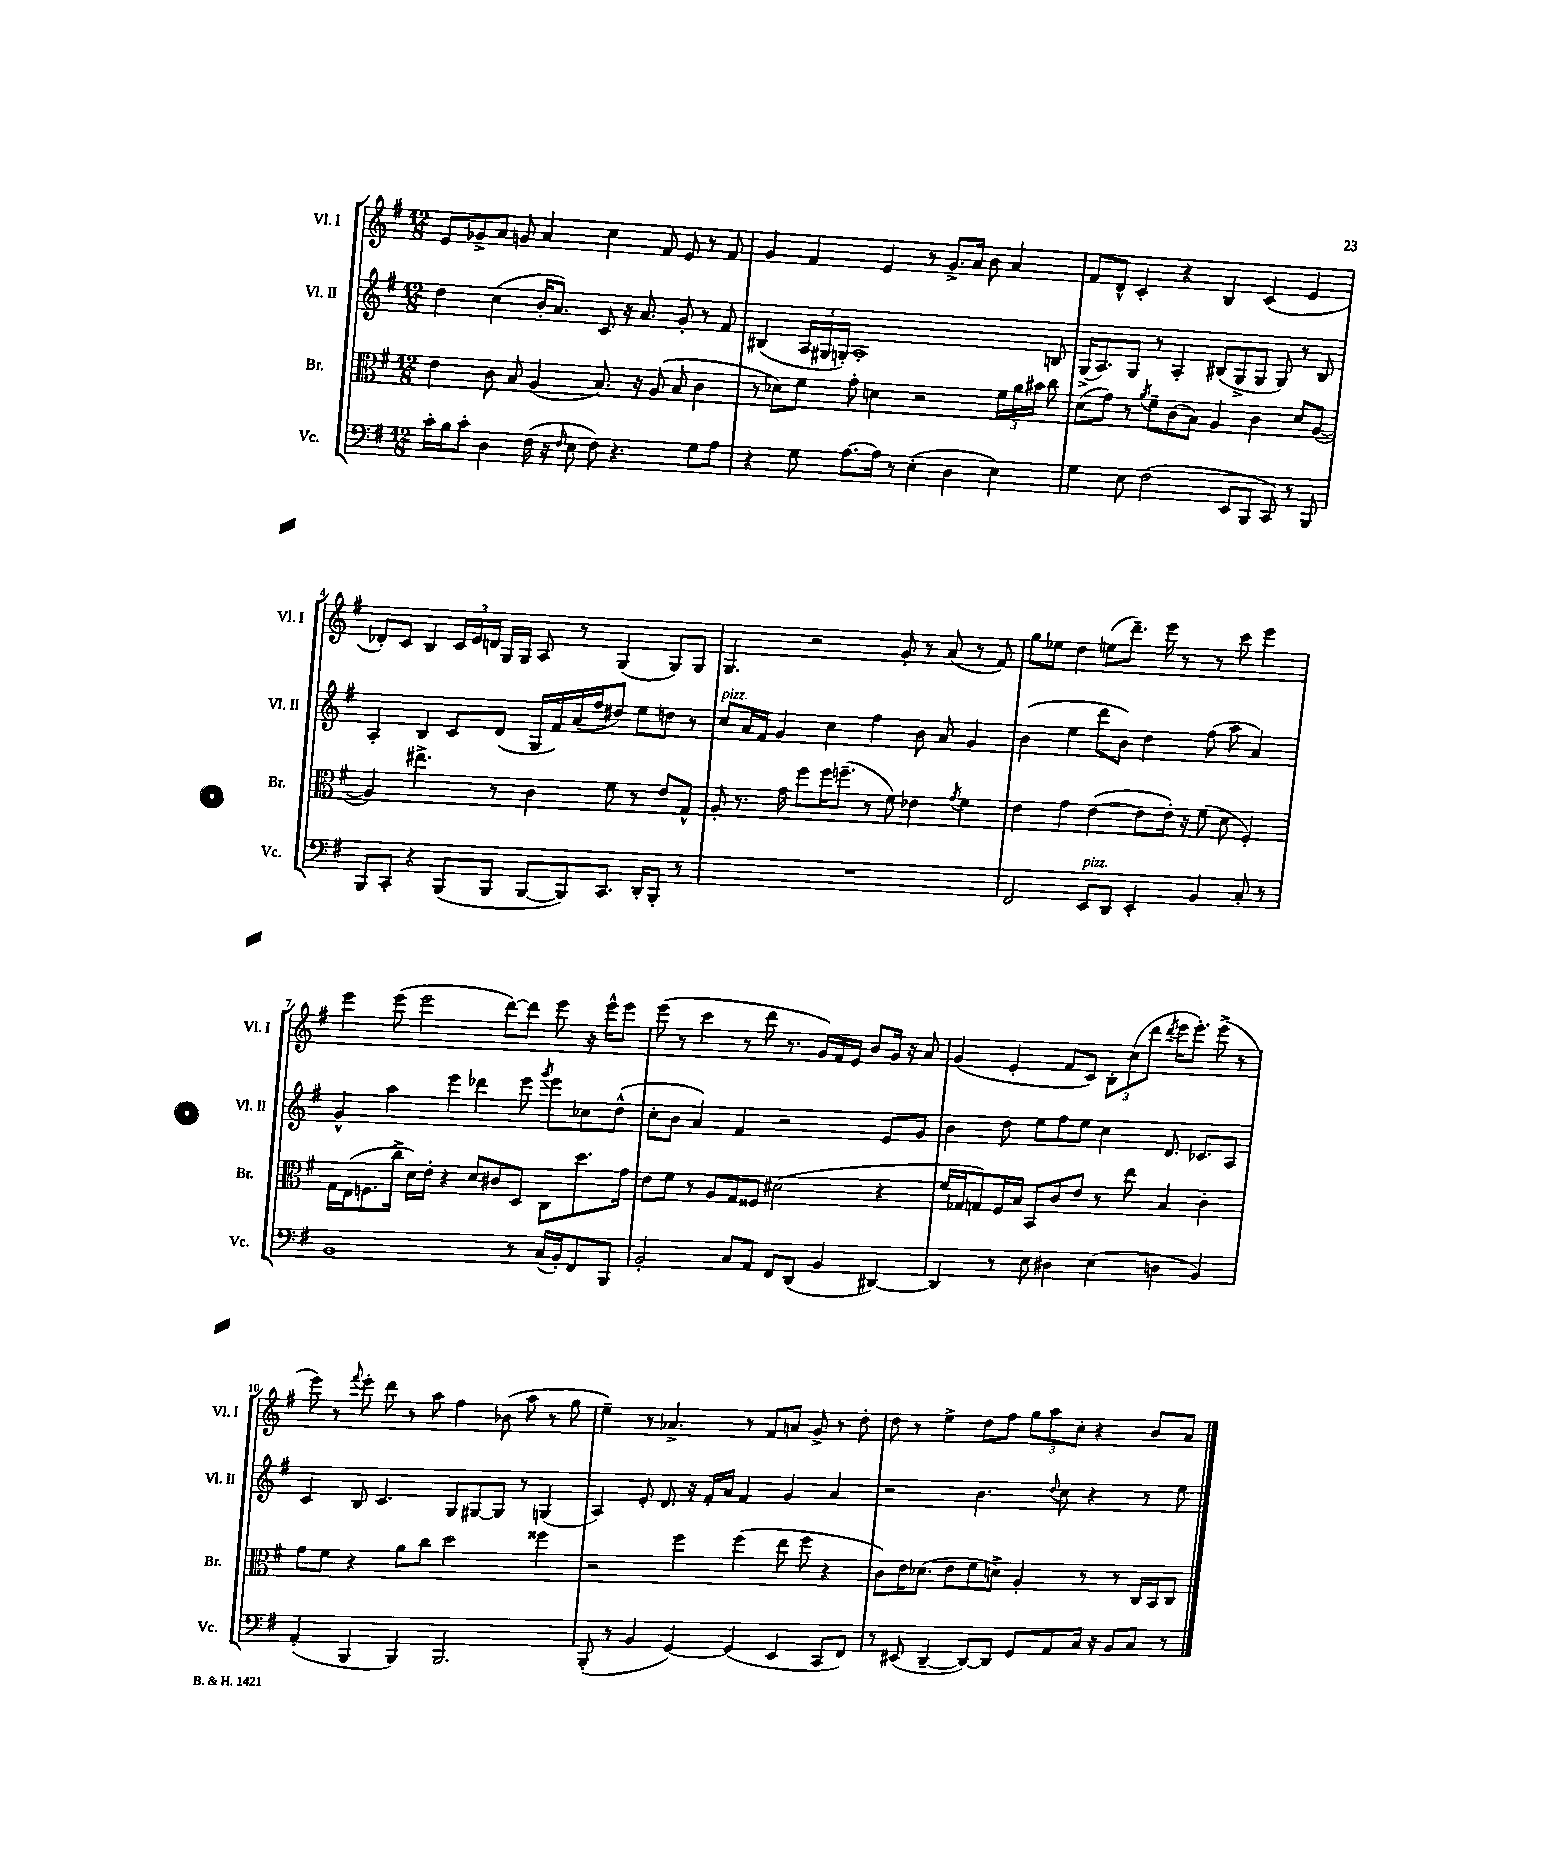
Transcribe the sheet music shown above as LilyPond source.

<<
\new StaffGroup <<
\new Staff = "s0" \with { instrumentName = "Vl. I" shortInstrumentName = "Vl. I" } {
    \clef treble \key g \major \numericTimeSignature \time 12/8
    \autoBeamOff e'8[ ges'8-> a'8] g'8 a'4 c''4 fis'8 e'8 r8 fis'8 |
    g'4 fis'4 e'4 r8 g'8.[-> a'16] b'8 a'4 |
    fis'8[ d'8]-^ c'4-. r4 b4 c'4( e'4 |
    des'8[-.) c'8] b4 \tuplet 3/2 { c'16[ e'16 d'16] } g16[ g16] a8 r8 g4( g8[) g8] |
    g4. r2 g'8-. r8 a'8( r8 fis'8) |
    g''8[ ees''8] d''4 e''8[( d'''8.]--) e'''16 r8 r8 c'''8 e'''4 |
    e'''4 e'''8( e'''2 d'''8[~) d'''8] e'''8 r16 e'''16[-^ e'''8] |
    e'''8( r8 c'''4 r8 d'''8 r8. g'16[) fis'16 e'16] b'8[ g'16] r16 a'8 |
    g'4( e'4-. fis'8[ c'8]) \tuplet 3/2 { b8[-. c''8( d'''8] } \acciaccatura { d'''8 } e'''16[ e'''8.]-.) e'''8->( r8 |
    e'''8) r8 \appoggiatura { fis'''8 } e'''8-. d'''8 r8 a''8 fis''4 bes'8( a''8 r8 g''8 |
    e''4--) r8 aes'4.-> r8 fis'8[ a'8] g'8-> r8 d''8-. |
    d''8 r8 e''4-> d''8[ fis''8] \tuplet 3/2 { g''8[ a''8 c''8]-. } r4 b'8[ a'8] \bar "|." |
}
\new Staff = "s1" \with { instrumentName = "Vl. II" shortInstrumentName = "Vl. II" } {
    \clef treble \key g \major \numericTimeSignature \time 12/8
    \autoBeamOff d''4 c''4( b'16[-. a'8.]) c'8 r16 a'8. g'8-. r8 fis'8 |
    bis4( \tuplet 3/2 { a16[ gis16 g16]-.) } a1-. b8 |
    g16[->( a8.) g8] r8 a4-. bis8[( g8-> g8] g8) r8 bis8 |
    a4-. b4 c'8[ d'8]( g16[ fis'16) a'16( fis''16 dis''8]) e''8[ d''8] r8 |
    c''8[^\markup { \italic "pizz." } a'16 fis'16] g'4 c''4 fis''4 b'8 a'8 g'4 |
    b'4( e''4 d'''8[ b'8]) d''4 fis''8( a''8 a'4) |
    g'4-^ a''4 e'''4 des'''4 e'''8 \acciaccatura { g'''8 } e'''8[ ces''8 d''8]-^( |
    c''8[-. b'8] a'4) fis'4 r2 e'8[ g'8] |
    b'4 d''8 e''8[ fis''8 e''8] c''4 d'8. ces'8.[ a8] |
    c'4 b8 c'4. g8[ gis8~ gis8] r8 g4( |
    a4) e'8-. d'8. r16 fis'16[-. a'16] fis'4 g'4 a'4 |
    r2 b'4. \appoggiatura { d''8 } c''8 r4 r8 e''8 \bar "|." |
}
\new Staff = "s2" \with { instrumentName = "Br." shortInstrumentName = "Br." } {
    \clef alto \key g \major \numericTimeSignature \time 12/8
    \autoBeamOff e'4 c'8 b8 a4( b8.) r16 a8( b8 c'4 |
    r8 des'8[) fis'8] g'8-. d'4 r2 \tuplet 3/2 { fis'16[ a'16 bis'16] } c''8 |
    d'8[( g'8]) r8 \acciaccatura { a'8 } fis'8[-- c'8( b8]) a4 c'4 d'8[ a8]~( |
    a4) eis''4.-> r8 c'4 fis'8 r8 e'8[ g8]-^ |
    a8-. r8. g'16 fis''8[ fis''16 f''8.]--( r8 fis'8) ees'4 \acciaccatura { g'8 } fis'4 |
    e'4 g'4 e'4~( e'8[ e'16]-.) r16 fis'8( d'8 fis4-.) |
    g16[ e16( f8. c''16]-> d'16[) e'16]-. r4 d'8[ cis'8 d8] c8[ d''8. g'16] |
    e'8[ fis'8] r8 a8[ g8 fisis8] dis'2( r4 |
    fis'16[ ges16 g8) fis16 b16] b,8[ c'8 e'8] r8 e''8 b4 c'4-. |
    g'8[ fis'8] r4 a'8[ c''8] d''2 fisis''4 |
    r2 fis''4 fis''4( e''8 fis''8 r4 |
    c'8[) e'16 des'8.]( e'8[ fis'8 d'8]->) a4-. r8 r8 c16[ b,16 c8] \bar "|." |
}
\new Staff = "s3" \with { instrumentName = "Vc." shortInstrumentName = "Vc." } {
    \clef bass \key g \major \numericTimeSignature \time 12/8
    \autoBeamOff c'16[-. b16 c'8]-. d4 fis16( r16 \grace { fis16 } e8 fis8) r4. g8[ a8] |
    r4 g8 a8.[~ a16] r8 e4-.( d4 e4) |
    g4 e8 fis2( e,8[ b,,8] c,8) r8 b,,8 |
    b,,8[ c,8]-. r4 b,,8[( b,,8] b,,8[~ b,,8) c,8.] d,16[-. b,,8]-. r8 |
    R1. |
    fis,2 e,8[^\markup { \italic "pizz." } d,8] e,4-. b,4 c8-. r8 |
    b,1 r8 c16[( b,16-.) fis,8 b,,8] |
    b,2-. c8[ a,8] fis,8[ d,8]( b,4 dis,4~) |
    dis,4 r8 e8 dis4 e4( d4 b,4) |
    a,4-.( b,,4 b,,4) b,,2. |
    b,,8-.( r8 b,4 g,4~) g,4( e,4 c,8[ fis,8]) |
    r8 eis,8( d,4~-- d,8[~) d,8] g,8[ a,8 c16] r16 b,8[ c8] r8 \bar "|." |
}
>>
>>
